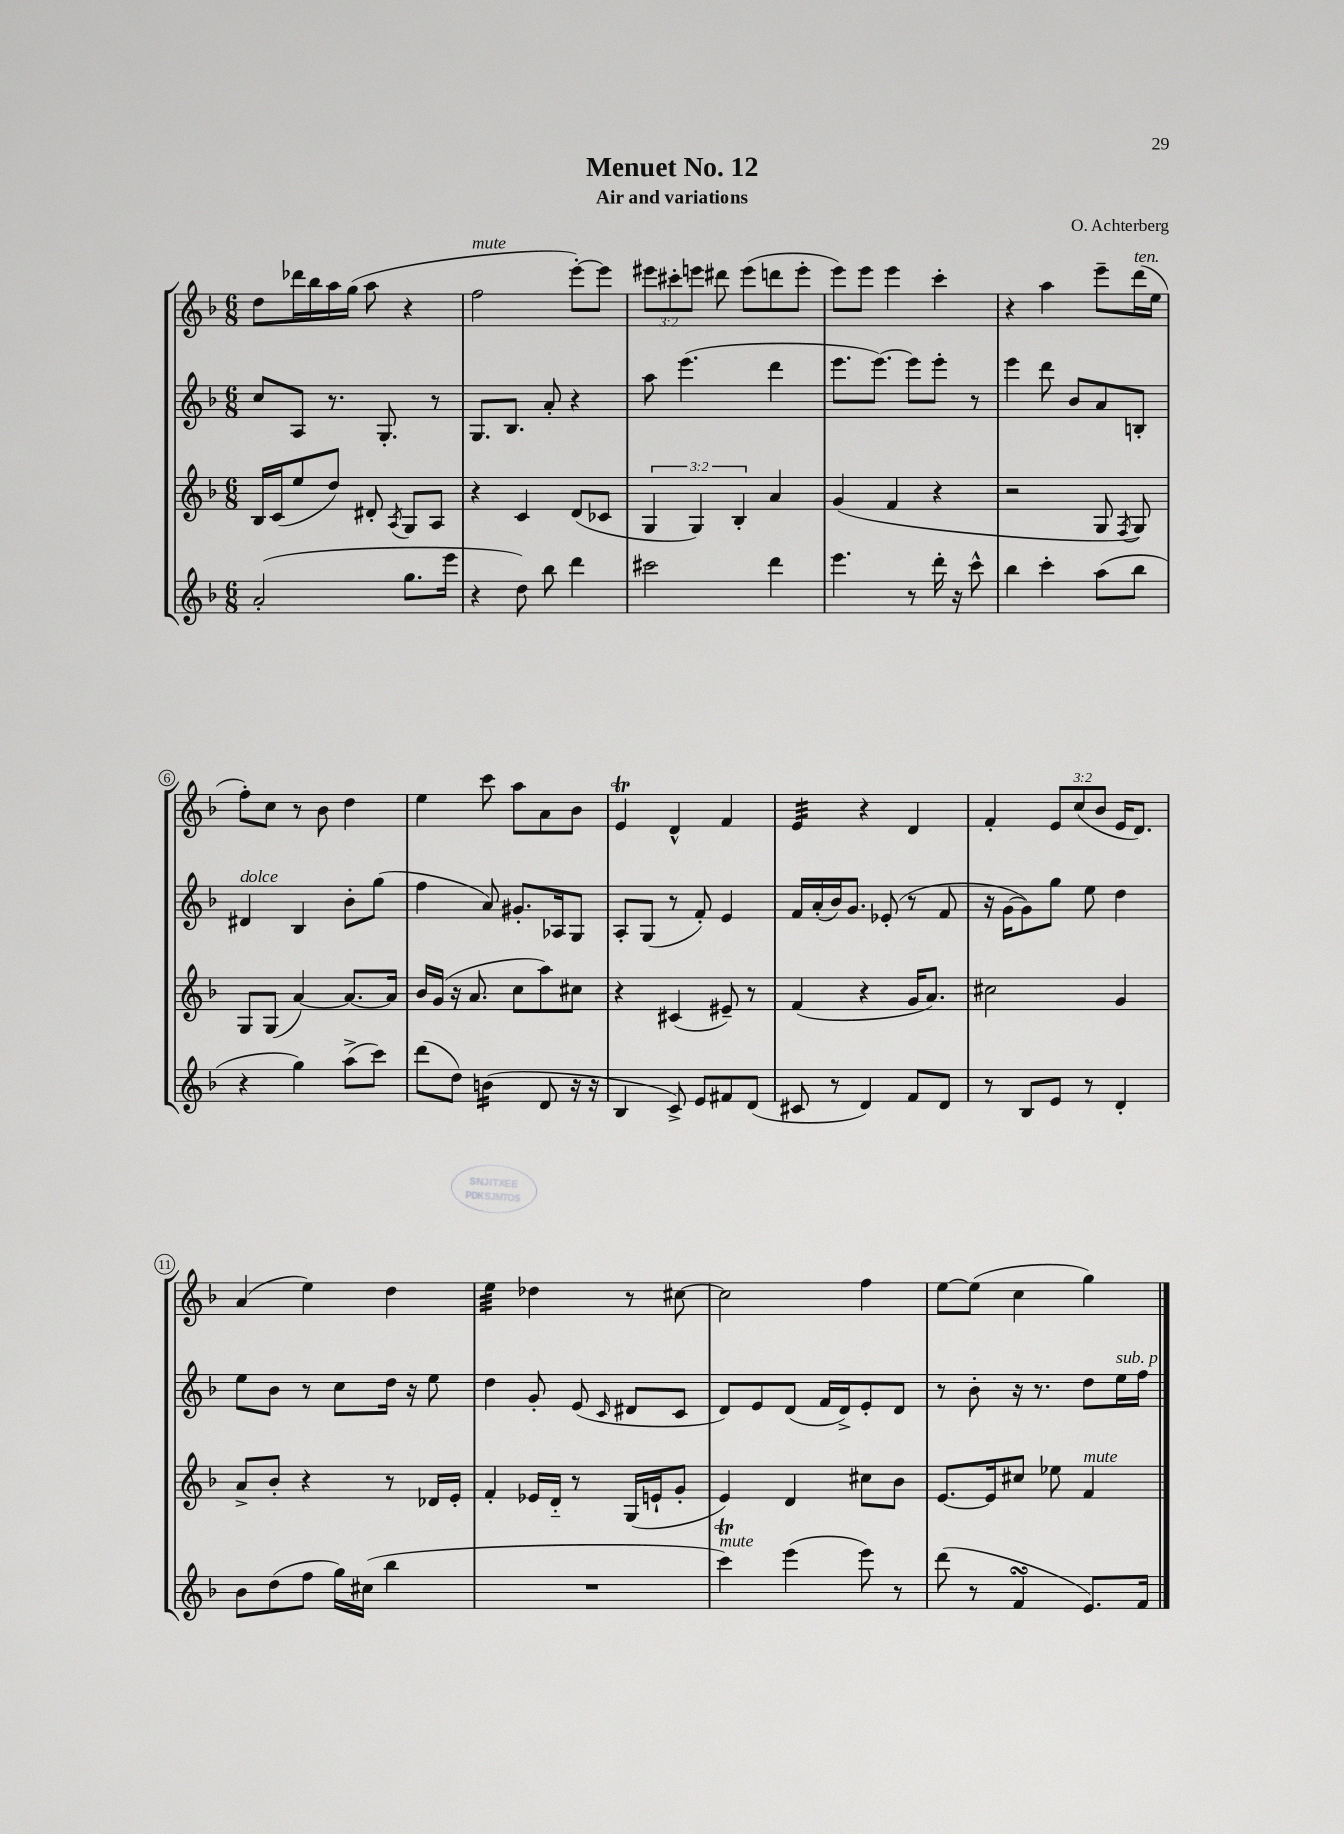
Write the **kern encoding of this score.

**kern	**kern	**kern	**kern
*staff4	*staff3	*staff2	*staff1
*clefG2	*clefG2	*clefG2	*clefG2
*k[b-]	*k[b-]	*k[b-]	*k[b-]
*M6/8	*M6/8	*M6/8	*M6/8
(2a'/	16B-/LL	8cc/L	8dd\L
.	(16c/J	.	.
.	8ee/	8A/J	16ddd-\L
.	.	.	16bb-\
.	8dd/J)	8.r	16aa\
.	.	.	(16gg\JJ
.	8d#'/	.	8aa\
.	.	8.G'/	.
.	8qA/	.	.
8.gg\L	8G/L	.	4r
.	8A/J	8r	.
16eee\Jk	.	.	.
=	=	=	=
4r	4r	8.G/L	2ff\
.	.	8.B-/J	.
8dd\)	4c/	.	.
8bb-\	.	8a'/	.
4ddd\	(8d/L	4r	[8eee'\L)
.	8c-/J	.	8eee\]J
=	=	=	=
2ccc#\	6G/	8aa\	12eee#\L
.	.	.	12ccc#'\
.	.	(4.eee\	.
.	6G/)	.	12eee\J
.	.	.	8ddd#\
.	6B-'/	.	.
.	.	.	(8eee\L
4ddd\	4a/	4ddd\	8ddd\
.	.	.	8eee'\J
=	=	=	=
4.eee\	(4g/	8.eee\L	8eee\L)
.	.	.	8eee\J
.	.	[8.eee\J)	.
.	4f/	.	4eee\
8r	.	8eee\]L	.
16ddd'\	4r	8eee'\J	4ccc'\
16r	.	.	.
8ccc^^\	.	8r	.
=	=	=	=
4bb-\	2r	4eee\	4r
4ccc'\	.	8ddd\	4aa\
.	.	8b-/L	.
(8aa\L	8G/	8a/	8eee~\L
.	8qF/	.	.
8bb-\J	8G/)	8B'/J	(16ddd\L
.	.	.	16ee\JJ
=	=	=	=
4r	8G/L	4d#/	8ff'\L)
.	(8G/J	.	8cc\J
4gg\)	[4a/)	4B-/	8r
.	.	.	8b-\
(8aa^\L	8.a/_L	8b-'\L	4dd\
8ccc\J)	.	(8gg\J	.
.	16a/]Jk	.	.
=	=	=	=
(8ddd\L	16b-/LL	4ff\	4ee\
.	(16g/JJ	.	.
8dd\J)	16r	.	.
.	8.a/	.	.
(4b\	.	8a/)	8ccc\
.	8cc\L	8.g#'/L	8aa\L
8d/	8aa\)	.	8a\
.	.	16A-/k	.
16r	8cc#\J	8G/J	8b-\J
16r	.	.	.
=	=	=	=
4B-/	4r	8A'/L	4e/
.	.	(8G/J	.
8c^/)	(4c#/	8r	4d^^/
8e/L	.	8f'/)	.
8f#/	8e#~/)	4e/	4f/
(8d/J	8r	.	.
=	=	=	=
8c#/	(4f/	16f/LL	4e/
.	.	(16a'/	.
8r	.	16b-/J)	.
.	.	8.g/J	.
4d/)	4r	.	4r
.	.	(8e-'/	.
8f/L	16g/LK	8r	4d/
.	8.a/J)	.	.
8d/J	.	8f/	.
=	=	=	=
8r	2cc#\	16r	4f'/
.	.	[16g\LK	.
8B-/L	.	8g\])	.
8e/J	.	8gg\J	12e/L
.	.	.	(12cc/
8r	.	8ee\	.
.	.	.	12b-/J
4d'/	4g/	4dd\	16e/LK
.	.	.	8.d/J)
=	=	=	=
8b-\L	8a^/L	8ee\L	(4a/
(8dd\	8b-'/J	8b-\J	.
8ff\J	4r	8r	4ee\)
16gg\LL)	.	8cc\L	.
(16cc#\JJ	.	.	.
4bb-\	8r	16dd\Jk	4dd\
.	.	16r	.
.	16d-/LL	8ee\	.
.	16e'/JJ	.	.
=	=	=	=
2.r	4f'/	4dd\	4ee\
.	16e-/LL	8g'/	4dd-\
.	16d'~/JJ	.	.
.	8r	(8e/	.
.	.	16qqc/	.
.	(16G/LL	8d#/L	8r
.	16e`/J	.	.
.	8g'/J	8c/J	[8cc#\
=	=	=	=
4ccc\)	4e/)	8d/L)	2cc#\]
.	.	8e/	.
(4eee\	4d/	(8d/J	.
.	.	16f/LL	.
.	.	16d^/J)	.
8eee\)	8cc#\L	8e'/	4ff\
8r	8b-\J	8d/J	.
=	=	=	=
(8ddd\	[8.e/L	8r	[8ee\L
8r	.	8b-'\	(8ee\]J
.	16e/]k	.	.
4f/	8cc#/J	16r	4cc\
.	.	8.r	.
.	8ee-\	.	.
8.e/L)	4f/	8dd\L	4gg\)
.	.	16ee\L	.
16f/Jk	.	16ff\JJ	.
==	==	==	==
*-	*-	*-	*-
